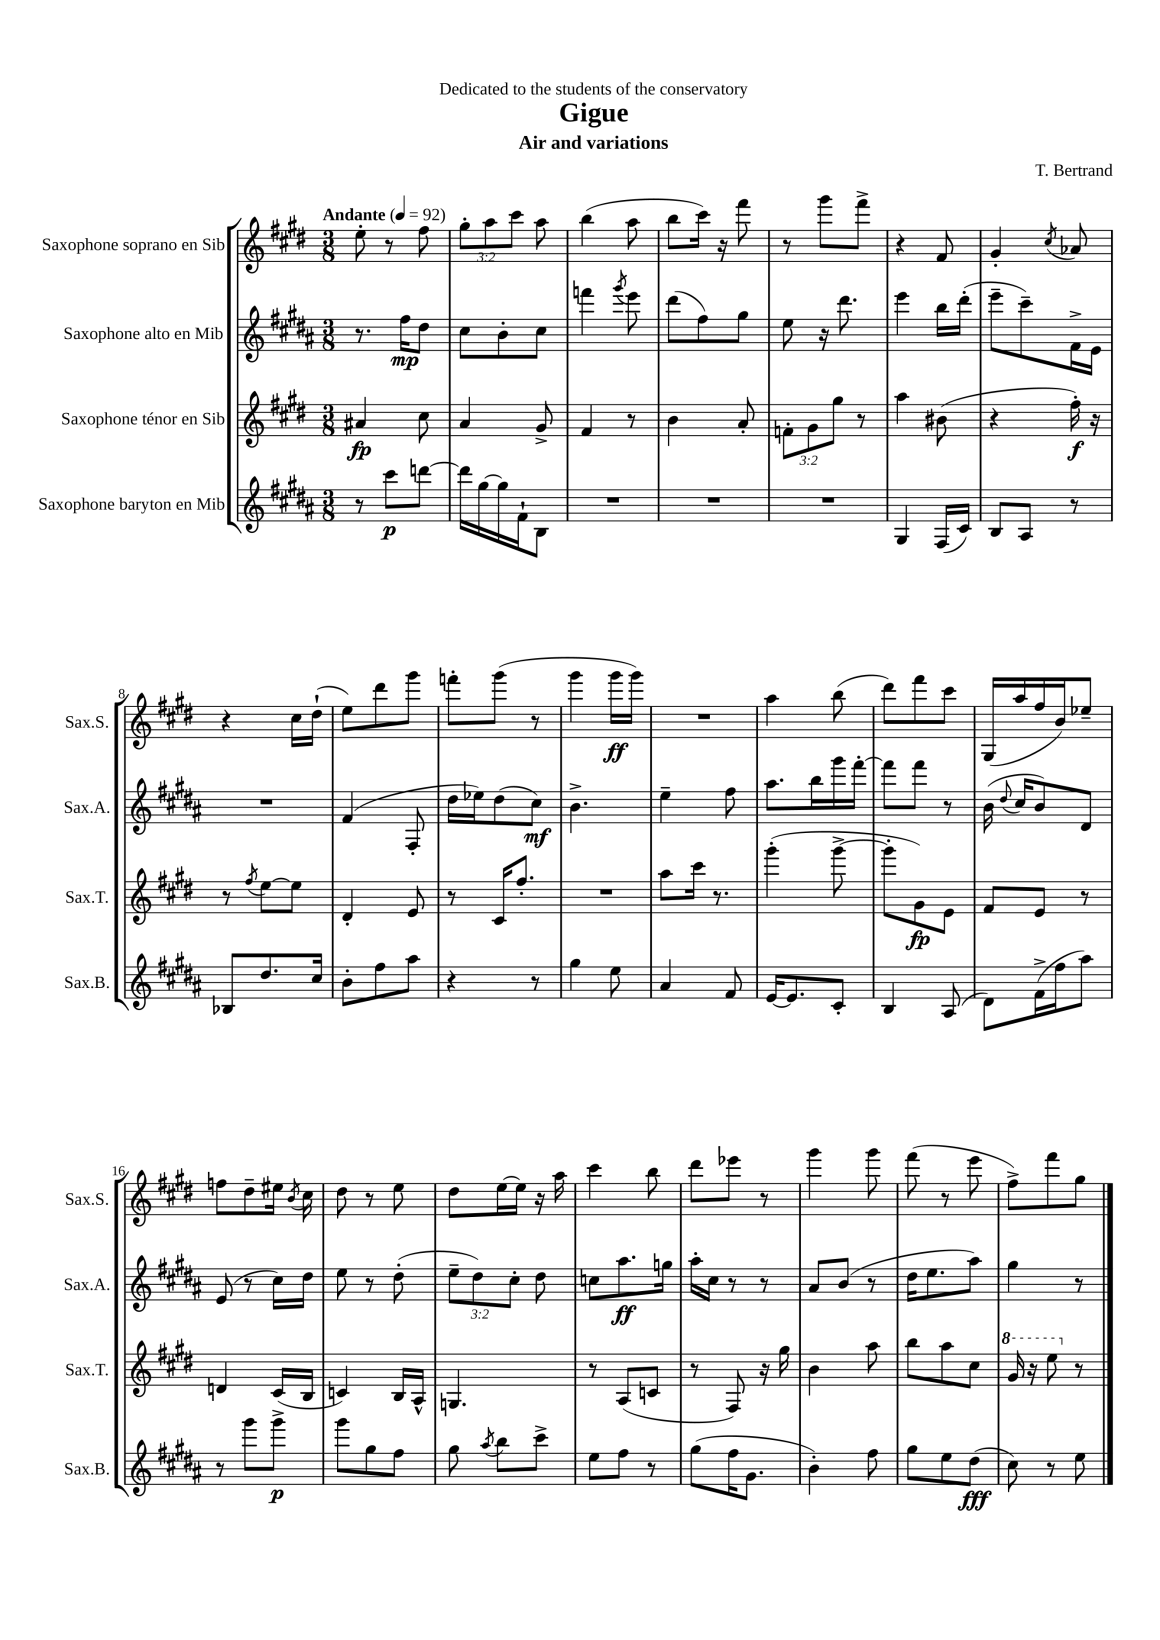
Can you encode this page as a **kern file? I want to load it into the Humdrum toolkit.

**kern	**dynam	**kern	**dynam	**kern	**dynam	**kern	**dynam
*part4	*part4	*part3	*part3	*part2	*part2	*part1	*part1
*staff4	*staff4	*staff3	*staff3	*staff2	*staff2	*staff1	*staff1
*I"Saxophone baryton en Mib	*	*I"Saxophone ténor en Sib	*	*I"Saxophone alto en Mib	*	*I"Saxophone soprano en Sib	*
*I'Sax.B.	*	*I'Sax.T.	*	*I'Sax.A.	*	*I'Sax.S.	*
*clefG2	*	*clefG2	*	*clefG2	*	*clefG2	*
*k[f#c#g#d#a#]	*	*k[f#c#g#d#]	*	*k[f#c#g#d#a#]	*	*k[f#c#g#d#]	*
*M3/8	*	*M3/8	*	*M3/8	*	*M3/8	*
*MM92	*	*MM92	*	*MM92	*	*MM92	*
=1	=1	=1	=1	=1	=1	=1	=1
!	!	!	!	!	!	!LO:TX:a:B:t=Andante	!
8r	.	4a#X/	fp	8.r	.	8ee'\	.
8ccc#\L	p	.	.	.	.	8r	.
.	.	.	.	16ff#\KL	mp	.	.
[8dddn\J	.	8cc#\	.	8dd#\J	.	8ff#\	.
=2	=2	=2	=2	=2	=2	=2	=2
16ddd\LL]	.	4a/	.	8cc#\L	.	12gg#'\L	.
[16gg#\	.	.	.	.	.	.	.
.	.	.	.	.	.	12aa\	.
16gg#\]	.	.	.	8b'\	.	.	.
.	.	.	.	.	.	12ccc#\J	.
16f#`\J	.	.	.	.	.	.	.
8B\J	.	8g#^/	.	8cc#\J	.	8aa\	.
=3	=3	=3	=3	=3	=3	=3	=3
4.r	.	4f#/	.	4fffn\	.	(4bb\	.
.	.	.	.	8qggg#/	.	.	.
.	.	8r	.	8eee\	.	8aa\	.
=4	=4	=4	=4	=4	=4	=4	=4
4.r	.	4b\	.	(8ddd#\L	.	8bb\L	.
.	.	.	.	8ff#\)	.	16ccc#\Jk)	.
.	.	.	.	.	.	16r	.
.	.	8a'/	.	8gg#\J	.	8fff#\	.
=5	=5	=5	=5	=5	=5	=5	=5
4.r	.	12fn'\L	.	8ee\	.	8r	.
.	.	12g#\	.	.	.	.	.
.	.	.	.	16r	.	8ggg#\L	.
.	.	12gg#\J	.	.	.	.	.
.	.	.	.	8.ddd#\	.	.	.
.	.	8r	.	.	.	8fff#^\J	.
=6	=6	=6	=6	=6	=6	=6	=6
4G#/	.	4aa\	.	4eee\	.	4r	.
(16F#/LL	.	(8b#X\	.	16bb\LL	.	8f#/	.
16c#/JJ)	.	.	.	(16ddd#'\JJ	.	.	.
=7	=7	=7	=7	=7	=7	=7	=7
8B/L	.	4r	.	8eee~\L	.	4g#'/	.
8A#/J	.	.	.	8ccc#~\)	.	.	.
.	.	.	.	.	.	8qcc#/	.
8r	.	16ff#'\)	f	16f#^\L	.	8a-X/	.
.	.	16r	.	16e\JJ	.	.	.
!!LO:LB:g=z
=8	=8	=8	=8	=8	=8	=8	=8
8B-X/L	.	8r	.	4.r	.	4r	.
.	.	8qff#/	.	.	.	.	.
8.dd#/	.	[8ee\L	.	.	.	.	.
.	.	8ee\J]	.	.	.	16cc#\LL	.
16cc#/Jk	.	.	.	.	.	(16dd#`\JJ	.
=9	=9	=9	=9	=9	=9	=9	=9
8b'\L	.	4d#'/	.	(4f#/	.	8ee\L)	.
8ff#\	.	.	.	.	.	8ddd#\	.
8aa#\J	.	8e/	.	8F#'/	.	8ggg#\J	.
=10	=10	=10	=10	=10	=10	=10	=10
4r	.	8r	.	16dd#\LL	.	8fffn'\L	.
.	.	.	.	16ee-X\J)	.	.	.
.	.	16c#/KL	.	(8dd#\	.	(8ggg#\J	.
.	.	8.ff#'/J	.	.	.	.	.
8r	.	.	.	8cc#\J)	mf	8r	.
=11	=11	=11	=11	=11	=11	=11	=11
4gg#\	.	4.r	.	4.b^\	.	4ggg#\	.
8ee\	.	.	.	.	.	16ggg#\LL	ff
.	.	.	.	.	.	16ggg#\JJ)	.
=12	=12	=12	=12	=12	=12	=12	=12
4a#/	.	8aa\L	.	4ee~\	.	4.r	.
.	.	16ccc#\Jk	.	.	.	.	.
.	.	8.r	.	.	.	.	.
8f#/	.	.	.	8ff#\	.	.	.
=13	=13	=13	=13	=13	=13	=13	=13
[16e/KL	.	(4ggg#'\	.	8.aa#\L	.	4aa\	.
8.e/]	.	.	.	.	.	.	.
.	.	.	.	16bb\L	.	.	.
8c#'/J	.	[8ggg#^\	.	16ggg#\	.	(8bb\	.
.	.	.	.	[16fff#'\JJ	.	.	.
=14	=14	=14	=14	=14	=14	=14	=14
4B/	.	8ggg#'\L]	.	8fff#\L]	.	8ddd#\L)	.
.	.	8g#\)	fp	8fff#\J	.	8fff#\	.
(8A#/	.	8e\J	.	8r	.	8ccc#\J	.
=15	=15	=15	=15	=15	=15	=15	=15
8d#\L)	.	8f#/L	.	(16b\	.	(16G#/LL	.
.	.	.	.	8qqdd#/	.	.	.
.	.	.	.	16cc#/KL	.	16aa/	.
(16f#^\L	.	8e/J	.	8b/)	.	16ff#/	.
16ff#\J	.	.	.	.	.	16b/J)	.
8aa#\J)	.	8r	.	8d#/J	.	8ee-X~/J	.
!!LO:LB:g=z
=16	=16	=16	=16	=16	=16	=16	=16
8r	.	4dn/	.	(8e/	.	8ffn\L	.
8ggg#\L	.	.	.	8r	.	8dd#~\	.
8ggg#^\J	p	(16c#/LL	.	16cc#\LL)	.	16ee#X\Jk	.
.	.	.	.	.	.	8qb/	.
.	.	16B/JJ	.	16dd#\JJ	.	16cc#\	.
=17	=17	=17	=17	=17	=17	=17	=17
8ggg#\L	.	4cn/)	.	8ee\	.	8dd#\	.
8gg#\	.	.	.	8r	.	8r	.
8ff#\J	.	16B/LL	.	(8dd#'\	.	8ee\	.
.	.	16A^^/JJ	.	.	.	.	.
=18	=18	=18	=18	=18	=18	=18	=18
8gg#\	.	4.Gn/	.	12ee~\L	.	8dd#\L	.
.	.	.	.	12dd#\)	.	.	.
8qaa#/	.	.	.	.	.	.	.
8bb\L	.	.	.	.	.	[16ee\L	.
.	.	.	.	12cc#'\J	.	.	.
.	.	.	.	.	.	16ee\JJ]	.
8ccc#^\J	.	.	.	8dd#\	.	16r	.
.	.	.	.	.	.	16aa\	.
=19	=19	=19	=19	=19	=19	=19	=19
8ee\L	.	8r	.	8ccn\L	.	4ccc#\	.
8ff#\J	.	(8A/L	.	8.aa#\	ff	.	.
8r	.	8cn/J	.	.	.	8bb\	.
.	.	.	.	16ggn\Jk	.	.	.
=20	=20	=20	=20	=20	=20	=20	=20
(8gg#\L	.	8r	.	16aa#'\LL	.	8ddd#\L	.
.	.	.	.	16cc#\JJ	.	.	.
16ff#\K	.	8F#/)	.	8r	.	8eee-X\J	.
8.g#\J	.	.	.	.	.	.	.
.	.	16r	.	8r	.	8r	.
.	.	16gg#\	.	.	.	.	.
=21	=21	=21	=21	=21	=21	=21	=21
4b'\)	.	4b\	.	8a#/L	.	4ggg#\	.
.	.	.	.	(8b/J	.	.	.
8ff#\	.	8aa\	.	8r	.	8ggg#\	.
=22	=22	=22	=22	=22	=22	=22	=22
8gg#\L	.	8bb\L	.	16dd#\KL	.	(8fff#\	.
.	.	.	.	8.ee\	.	.	.
8ee\	.	8aa\	.	.	.	8r	.
(8dd#\J	fff	8cc#\J	.	8aa#\J)	.	8eee\	.
=23	=23	=23	=23	=23	=23	=23	=23
*	*	*8va	*	*	*	*	*
8cc#\)	.	16gg#/	.	4gg#\	.	8ff#^\L)	.
.	.	16r	.	.	.	.	.
8r	.	8eee\	.	.	.	8fff#\	.
*	*	*X8va	*	*	*	*	*
8ee\	.	8r	.	8r	.	8gg#\J	.
==	==	==	==	==	==	==	==
*-	*-	*-	*-	*-	*-	*-	*-
